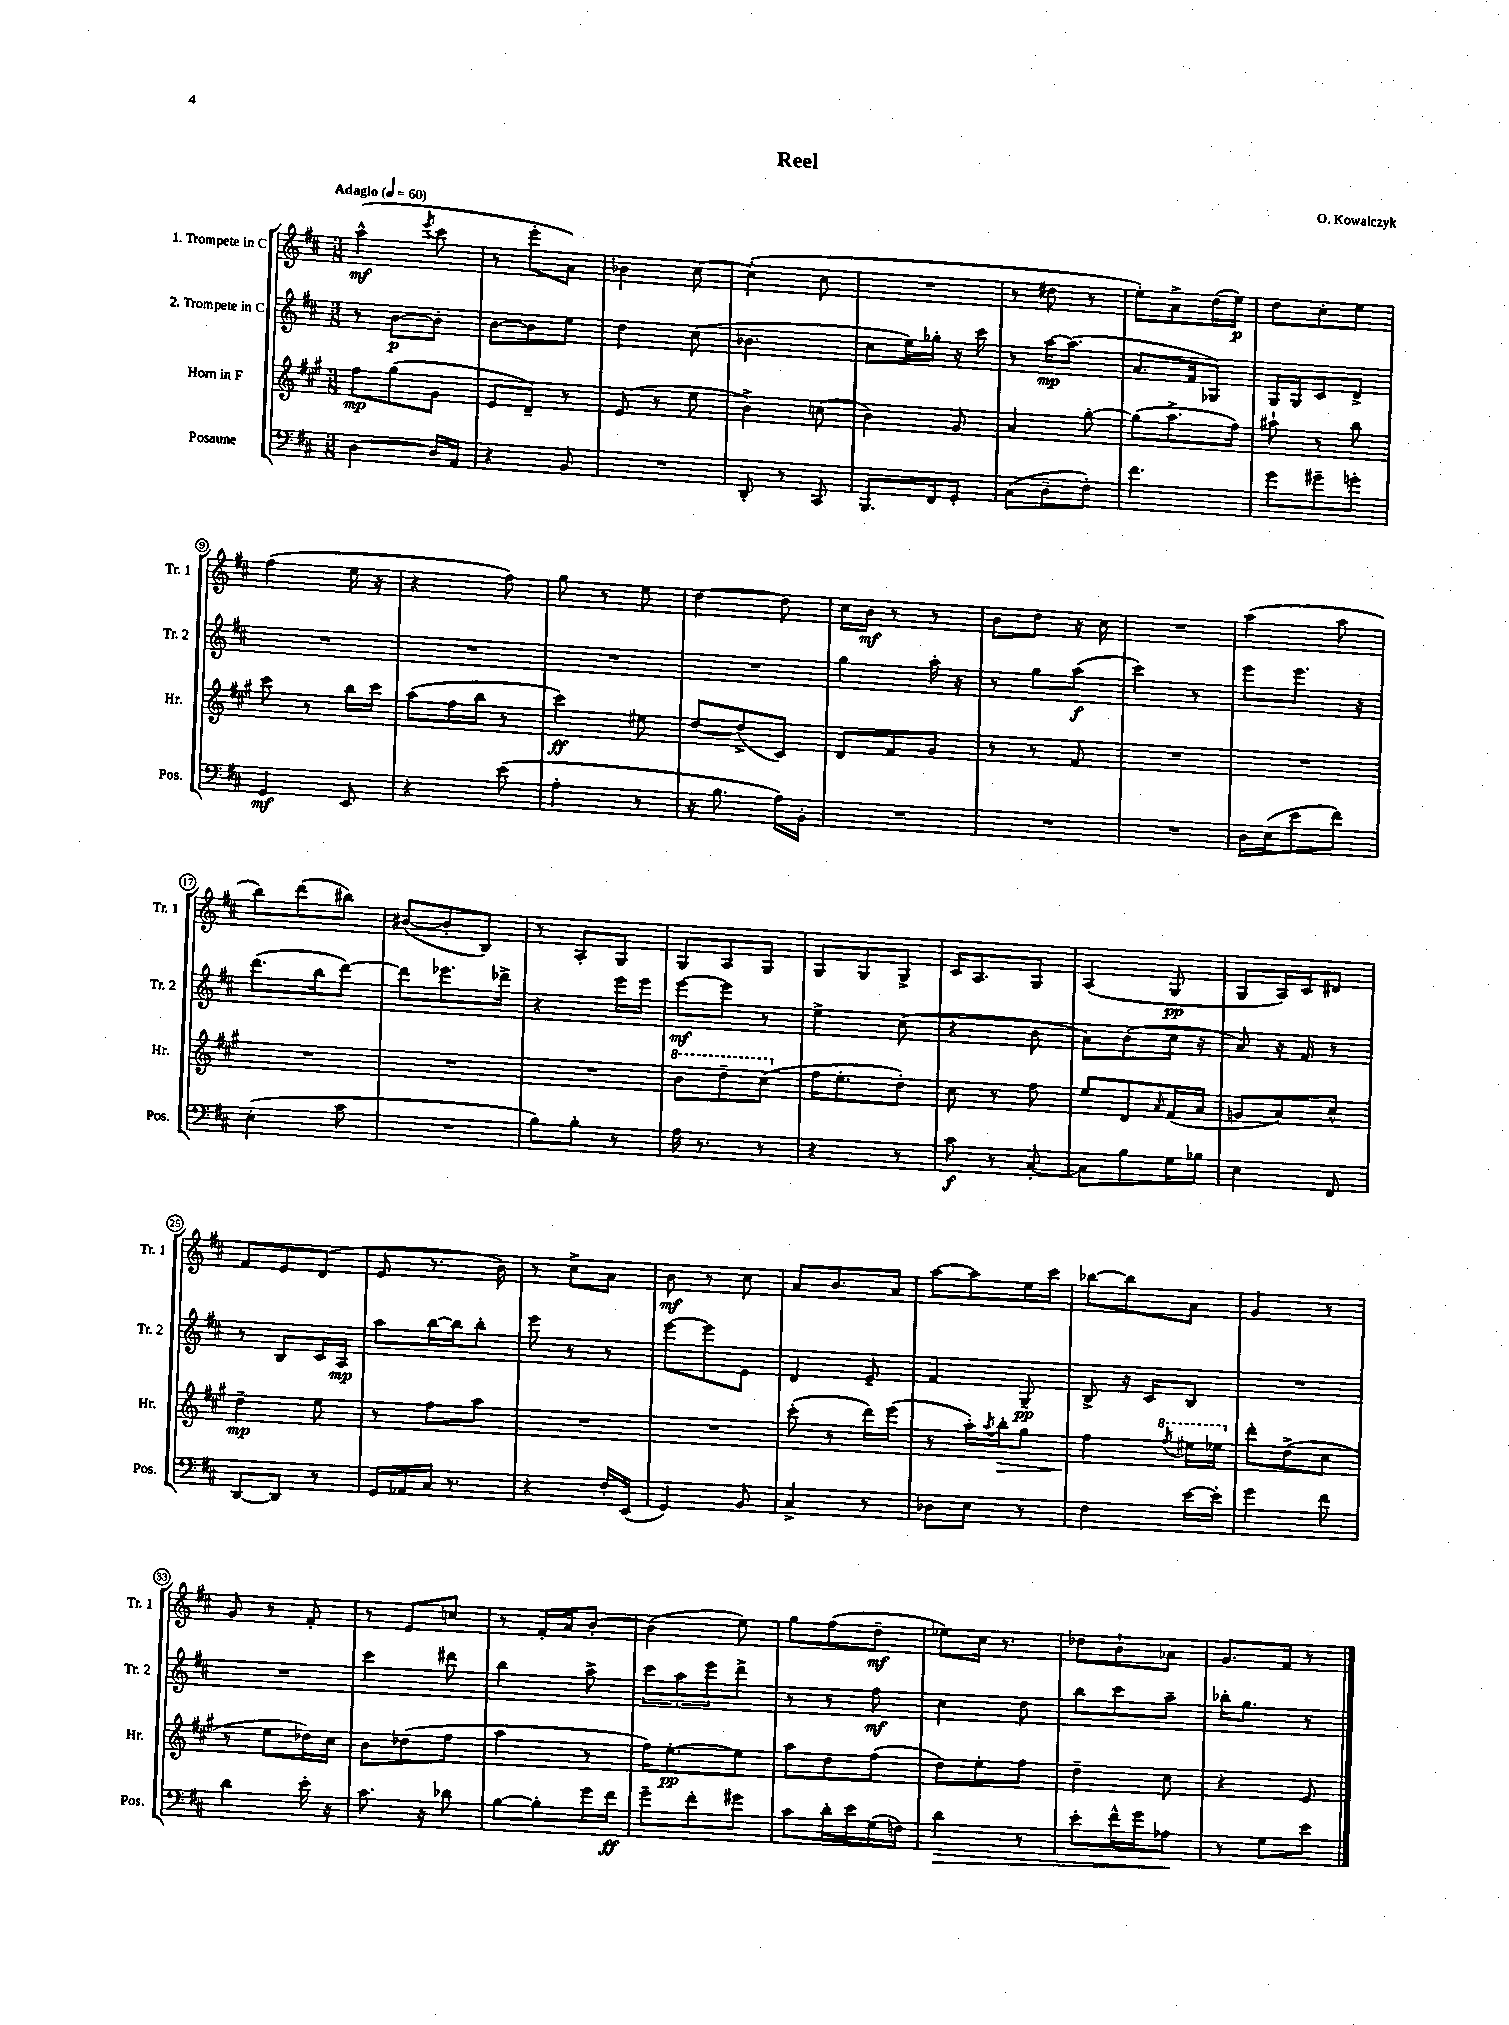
\header { title = "Reel" composer = "O. Kowalczyk" }
<<
\new StaffGroup <<
\new Staff = "s0" \with { instrumentName = "1. Trompete in C" shortInstrumentName = "Tr. 1" } {
    \clef treble \key d \major \numericTimeSignature \time 3/8 \tempo "Adagio" 4 = 60
    a''4-^\mf( \acciaccatura { e'''8 } cis'''8 |
    r8 e'''8-. a'8) |
    bes'4 cis''8~ |
    cis''4-.( cis''8 |
    R4. |
    r8 dis''8 r8 |
    e''8-.) a'8-> d''16( e''16\p) |
    d''8 cis''8-. e''8 |
    fis''4( e''16 r16 |
    r4 fis''8) |
    g''8 r8 e''8 |
    d''4~ d''8 |
    cis''16 b'16\mf r8 r8 |
    b'8 d''8 r16 cis''16 |
    R4. |
    a''4( a''8 |
    b''8) d'''8( bis''8) |
    bis'8~( bis'8-. b8) |
    r8 a8-. g8 |
    g8 a8 g8 |
    g8 g8 g8-> |
    cis'16 a8. g8 |
    a4( g8\pp |
    g8 a16) cis'16 dis'8 |
    fis'8 e'8 d'8( |
    e'8 r8. b'16) |
    r8 cis''8-> a'8 |
    b'8\mf r8 cis''8 |
    a'8 b'8. a'16 |
    a''8~ a''8 e''16 cis'''16 |
    bes''8~ bes''8 a'8 |
    g'4 r8 |
    g'8 r8 fis'8-. |
    r8 e'8 c''8 |
    r8 fis'16-. a'16 b'8~-. |
    b'4( e''8) |
    g''8 fis''8( d''8--\mf |
    ees''8) cis''16 r8. |
    des''8 b'8-! aes'8 |
    g'8. fis'16 r8 \bar "|." |
}
\new Staff = "s1" \with { instrumentName = "2. Trompete in C" shortInstrumentName = "Tr. 2" } {
    \clef treble \key d \major \numericTimeSignature \time 3/8
    r8 b'8~\p b'8-. |
    b'8~ b'8 e''8 |
    d''4 cis''8( |
    bes'4. |
    cis''8 e''16) ges''16-. r16 cis'''16 |
    r8 a''16~\mp a''8.( |
    a'8. fis'16 ges8) |
    g16 g16 cis'8 d'8-> |
    R4. |
    R4. |
    R4. |
    R4. |
    g''4 a''16-. r16 |
    r8 g''8 a''8\f( |
    cis'''4) r8 |
    e'''8 e'''8. r16 |
    d'''8.( b''16 d'''8~) |
    d'''8 ees'''8. des'''16-> |
    r4 e'''16 e'''16 |
    e'''8~\mf e'''8 r8 |
    e''4-> cis''8( |
    r4 b'8 |
    a'8) b'8( cis''16 r16 |
    a'8) r16 fis'16 r8 |
    r8 b8 cis'16 a16\mp |
    a''8 b''16~ b''16 b''8-. |
    e'''8 r8 r8 |
    e'''8~ e'''8 e'8 |
    d'4 e'8-- |
    fis'4 g8--\pp |
    b8-> r16 cis'16 b8 |
    R4. |
    R4. |
    cis'''4 dis'''8 |
    b''4 a''8-> |
    \tuplet 3/2 { cis'''8 a''8 e'''8 } d'''8-> |
    r8 r8 fis''8\mf |
    cis''4 d''8 |
    b''8 cis'''8 a''8-- |
    bes''16-. g''8. r8 \bar "|." |
}
\new Staff = "s2" \with { instrumentName = "Horn in F" shortInstrumentName = "Hr." } {
    \clef treble \key a \major \numericTimeSignature \time 3/8
    fis''8\mp gis''8( gis'8 |
    e'8 d'8--) r8 |
    e'8( r8 e''8 |
    b'4->) c''8( |
    b'4) gis'8 |
    a'4 gis''8~-. |
    gis''8( a''8.-> fis''16) |
    ais''8-! r8 b''8 |
    cis'''8 r8 b''16 cis'''16 |
    a''8( fis''16 b''16 r8 |
    cis'''4\ff) eis''8 |
    d''8~ d''8->( cis'8) |
    d'8 fis'8 gis'8 |
    r8 r8 fis'8 |
    R4. |
    R4. |
    R4. |
    R4. |
    R4. |
    \ottava #1 b''8 d'''8-- cis'''8( \ottava #0 |
    fis''16 e''8.-. d''8-.) |
    cis''8 r8 fis''8 |
    e''8 d'8 \grace { a'16 } fis'16( a'16 |
    g'8 a'8) cis''8-^ |
    d''4--\mp e''8 |
    r8 fis''8 a''8 |
    R4. |
    R4. |
    cis'''8-.( r8 d'''16) e'''16( |
    r8 a''16-.) \acciaccatura { a''8 } b''16-.\> gis''8 |
    fis''4\! \ottava #1 \acciaccatura { fis'''8 } eis'''16 ees'''16 \ottava #0 |
    d'''8-. d''8->( cis''8 |
    r8 e''8 des''16) cis''16 |
    b'8 des''8( fis''8 |
    a''4 r8 |
    fis''16) e''8.~-.\pp e''8 |
    a''8 d''8 fis''8( |
    d''8) e''8-. fis''8 |
    d''4-- cis''8 |
    r4 e'8 \bar "|." |
}
\new Staff = "s3" \with { instrumentName = "Posaune" shortInstrumentName = "Pos." } {
    \clef bass \key d \major \numericTimeSignature \time 3/8
    d4~ d16 a,16 |
    r4 b,8 |
    R4. |
    d,8-. r8 cis,8 |
    b,,8. fis,16 g,8-. |
    cis8( d8-- fis8-.) |
    fis'4. |
    g'8 gis'8-- g'8-. |
    g,4\mf e,8 |
    r4 e'8( |
    a4-. r8 |
    r16 b8. a16) b,16-. |
    R4. |
    R4. |
    R4. |
    d16 e16( e'8 fis'8) |
    e4-.( cis'8 |
    R4. |
    b8) b8-. r8 |
    a16 r8. r8 |
    r4 r8 |
    cis'8\f r8 cis8~-. |
    cis8 b8 g16 bes16 |
    e4 fis,8 |
    d,8~ d,8 r8 |
    g,16 aes,16 cis16 r8. |
    r4 fis16-. e,16( |
    g,4) b,8 |
    cis4-> r8 |
    des8 e8 r8 |
    fis4 e'16~ e'16-. |
    g'4 fis'8 |
    d'4 e'16-. r16 |
    cis'8. r16 des'8 |
    b8~ b8-. g'16 fis'16\ff |
    g'8-- fis'8-. gis'8 |
    cis'8 d'16-. e'16 g16( f16) |
    d'4\> r8 |
    e'8-. fis'16-^ g'16 aes8\! |
    r8 g8 e'8 \bar "|." |
}
>>
>>
\layout { \context { \Score \override BarNumber.stencil = #(make-stencil-circler 0.1 0.3 ly:text-interface::print) } }
